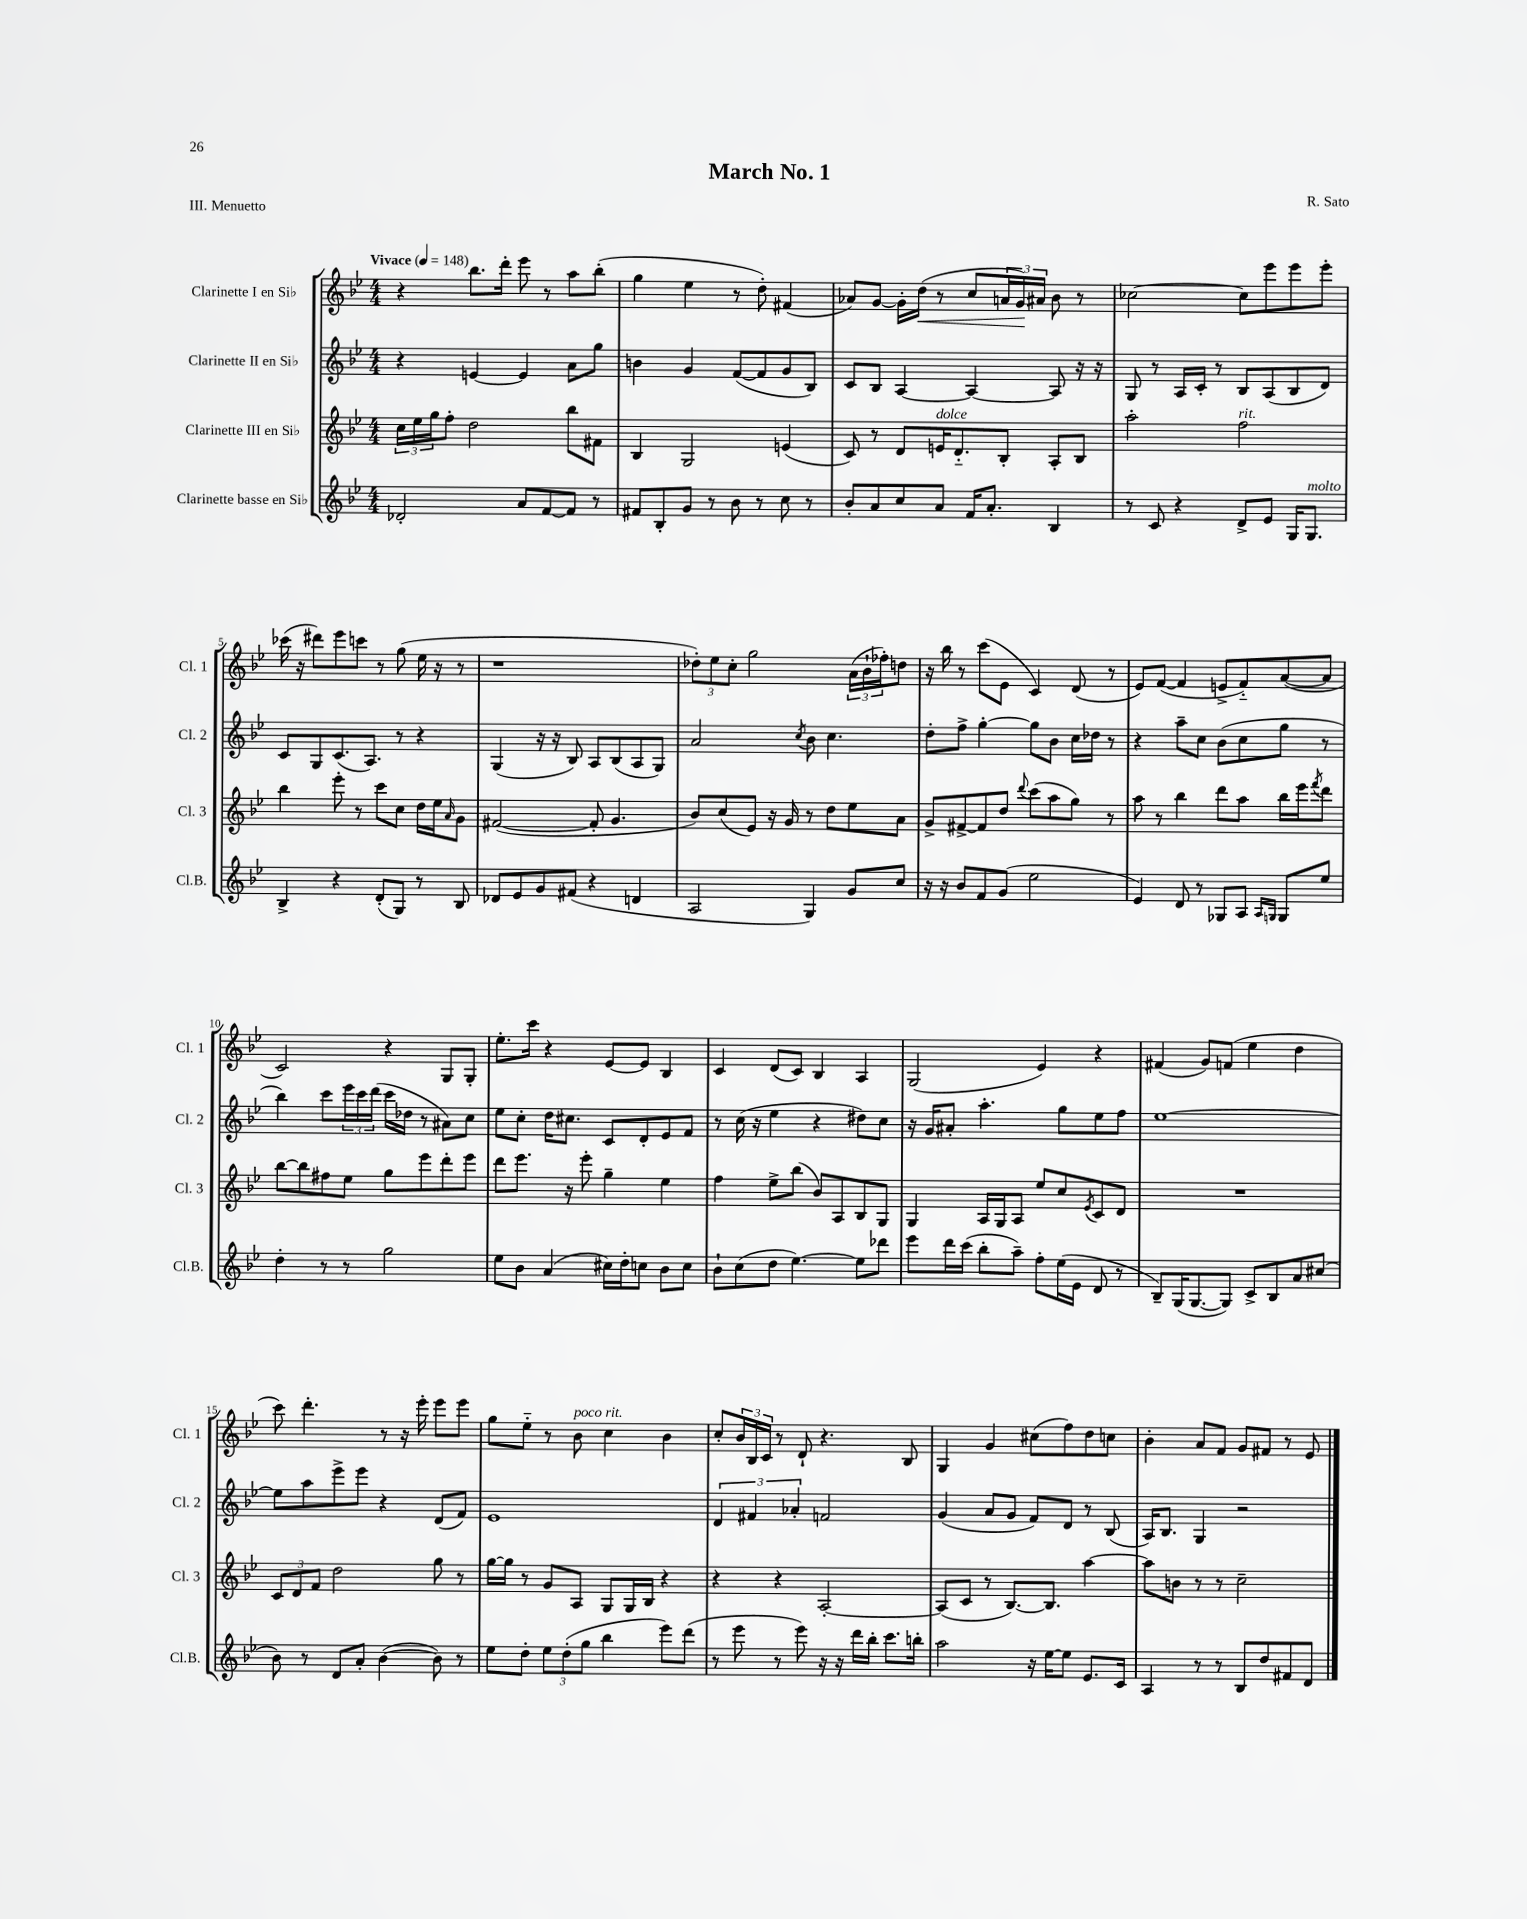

**kern	**kern	**kern	**kern	**dynam
*part4	*part3	*part2	*part1	*part1
*staff4	*staff3	*staff2	*staff1	*staff1
*I"Clarinette basse en Si♭	*I"Clarinette III en Si♭	*I"Clarinette II en Si♭	*I"Clarinette I en Si♭	*
*I'Cl.B.	*I'Cl. 3	*I'Cl. 2	*I'Cl. 1	*
*clefG2	*clefG2	*clefG2	*clefG2	*
*k[b-e-]	*k[b-e-]	*k[b-e-]	*k[b-e-]	*
*M4/4	*M4/4	*M4/4	*M4/4	*
*MM148	*MM148	*MM148	*MM148	*
=1	=1	=1	=1	=1
!	!	!	!LO:TX:a:B:t=Vivace	!
2d-X'/	24cc\LL	4r	4r	.
.	24ee-\	.	.	.
.	24gg\J	.	.	.
.	8ff'\J	.	.	.
.	2dd\	[4en/	8.bb-\L	.
.	.	.	16ddd'\Jk	.
8a/L	.	4e/]	8eee-\	.
[8f/	.	.	8r	.
8f/J]	8bb-\L	8a\L	8aa\L	.
8r	8f#X\J	8gg\J	(8bb-'\J	.
=2	=2	=2	=2	=2
8f#X/L	4B-/	4bn\	4gg\	.
8B-'/	.	.	.	.
8g/J	2G/	4g/	4ee-\	.
8r	.	.	.	.
8b-\	.	([8f/L	8r	.
8r	.	8f/]	8dd'\)	.
8cc\	(4en/	8g/	(4f#X/	.
8r	.	8B-/J)	.	.
=3	=3	=3	=3	=3
8b-'/L	8c/)	8c/L	8a-X/L)	.
8a/	8r	8B-/J	[8g/J	.
8cc/	8d/L	[4A/	16g'\LL]	.
!	!	!	!	!LO:HP:b
.	.	.	(16dd\JJ	<
!	!LO:TX:a:i:t=dolce	!	!	!
8a/J	16en/K	.	8r	.
.	8.d/	.	.	.
16f/KL	.	4A/_	8cc/L	.
8.a'/J	.	.	.	.
.	8B-'/J	.	24an/L	.
.	.	.	24g/)	.
.	.	.	24a#X/JJ	[
4B-/	8A'/L	8A/]	8b-\	.
.	8B-/J	16r	8r	.
.	.	16r	.	.
=4	=4	=4	=4	=4
8r	2aa'\	8G/	[2cc-X\	.
8c/	.	8r	.	.
4r	.	16A/LL	.	.
.	.	16c'/JJ	.	.
.	.	8r	.	.
!	!LO:TX:a:i:t=rit.	!	!	!
8d^/L	2ff\	8B-/L	8cc-\L]	.
8e-/J	.	(8A/	8eee-\	.
16G/KL	.	8B-/	8eee-\	.
!LO:TX:a:i:t=molto	!	!	!	!
8.G/J	.	.	.	.
.	.	8d/J)	8eee-'\J	.
!!LO:LB:g=z
=5	=5	=5	=5	=5
4B-^/	4bb-\	8c/L	(16ccc-X\	.
.	.	.	16r	.
.	.	8G/	8ddd#X\L)	.
4r	8eee-'\	(8.c/	8eee-\	.
.	8r	.	8cccn\J	.
.	.	8.A/J)	.	.
(8d'/L	8ccc\L	.	8r	.
8G/J)	8cc\J	8r	(8gg\	.
8r	16dd\LL	4r	16ee-\	.
.	16ee-\J	.	16r	.
.	16qqa/	.	.	.
8B-/	8g\J	.	8r	.
=6	=6	=6	=6	=6
8d-X/L	([2f#X/	(4G/	1r	.
8e-/	.	.	.	.
8g/	.	16r	.	.
.	.	16r	.	.
(8f#X/J	.	8B-/)	.	.
4r	8f#'/]	8A/L	.	.
.	4.g/	(8B-/	.	.
4dn/	.	8A/	.	.
.	.	8G/J)	.	.
=7	=7	=7	=7	=7
2A/	8b-/L)	2a/	12dd-X'\L)	.
.	.	.	12ee-\	.
.	(8cc/	.	.	.
.	.	.	12cc'\J	.
.	8e-/J)	.	2gg\	.
.	16r	.	.	.
.	16g/	.	.	.
.	.	8qcc/	.	.
4G/)	8r	8b-\	.	.
.	8dd\L	4.cc\	.	.
8g/L	8ee-\	.	(24a\LL	.
.	.	.	24b-`\	.
.	.	.	24ff-X'\J)	.
8cc/J	8a\J	.	8ddn\J	.
=8	=8	=8	=8	=8
16r	8g^/L	8dd'\L	16r	.
16r	.	.	16bb-\	.
8b-/L	[8f#X^/	8ff^\J	8r	.
8f/	8f#/]	[4gg'\	(8ccc\L	.
(8g/J	8dd/J	.	8e-\J	.
.	8qqddd/	.	.	.
2ee-\	(8ccc\L	8gg\L]	4c/)	.
.	8aa\	8b-\J	.	.
.	8gg\J)	16cc\LL	(8d/	.
.	.	16dd-X\JJ	.	.
.	8r	8r	8r	.
=9	=9	=9	=9	=9
4e-/)	8aa\	4r	8e-/L)	.
.	8r	.	([8f/J	.
8d/	4bb-\	8aa~\L	4f/]	.
8r	.	8cc\J	.	.
8G-X/L	8ddd\L	(8b-\L	8en^/L	.
8A/J	8aa\J	8cc\	8f/)	.
16qqA/LL	.	.	.	.
16qqGn/JJ	.	.	.	.
8G/L	16bb-\LL	8gg\J	([8a/	.
.	16eee-\J	.	.	.
.	8qfff/	.	.	.
8ee-/J	8ddd\J	8r	8a/J]	.
!!LO:LB:g=z
=10	=10	=10	=10	=10
4dd'\	[8bb-\L	4bb-\)	2c/)	.
.	8bb-\]	.	.	.
8r	8ff#X\	8ccc\L	.	.
8r	8ee-\J	24eee-\L	.	.
.	.	24ccc\	.	.
.	.	(24ddd\JJ	.	.
2gg\	8gg\L	16ccc\LL	4r	.
.	.	16dd-X\JJ	.	.
.	8eee-\	8r	.	.
.	8ddd'\	8a#X\L)	8G/L	.
.	8eee-\J	8cc\J	8G'/J	.
=11	=11	=11	=11	=11
8ee-\L	8ddd\L	8ee-\L	8.ee-'\L	.
8b-\J	8.eee-\J	8cc'\J	.	.
.	.	.	16ccc\Jk	.
(4a/	.	16dd\KL	4r	.
.	16r	8.cc#X\J	.	.
.	8eee-'\	.	.	.
16cc#X\LL)	4gg~\	8c/L	[8e-/L	.
16dd'\J	.	.	.	.
8ccn\J	.	8d'/	8e-/J]	.
8b-\L	4ee-\	8e-/	4B-/	.
8cc\J	.	8f/J	.	.
=12	=12	=12	=12	=12
8b-`\L	4ff\	8r	4c/	.
(8cc\	.	(16cc\	.	.
.	.	16r	.	.
8dd\J	8ee-^\L	4ee-\	(8d/L	.
[4.ee-\)	(8bb-\J	.	8c/J)	.
.	8b-/L)	4r	4B-/	.
.	8A/	.	.	.
8ee-\L]	8B-/	8dd#X\L)	4A/	.
8ddd-X\J	8G/J	8cc\J	.	.
=13	=13	=13	=13	=13
8eee-\L	4G/	16r	(2G/	.
.	.	16g/KL	.	.
16ddd\L	.	8a#X'/J	.	.
(16ccc\JJ	.	.	.	.
8bb-'\L	16A/LL	4.aa'\	.	.
.	16G/J	.	.	.
8aa~\J)	8A/J	.	.	.
8ff'\L	8ee-/L	.	4e-/)	.
(16ee-\L	8cc/	8gg\L	.	.
16e-\JJ	.	.	.	.
.	8qe-/	.	.	.
8d/	8c/	8ee-\	4r	.
8r	8d/J	8ff\J	.	.
=14	=14	=14	=14	=14
8B-~/L)	1r	[1ee-	(4f#X/	.
(16G/K	.	.	.	.
[8.G/	.	.	.	.
.	.	.	8g/L)	.
8G/J])	.	.	(8fn/J	.
8c^/L	.	.	4ee-\	.
8B-/	.	.	.	.
8a/	.	.	4dd\	.
(8cc#X/J	.	.	.	.
!!LO:LB:g=z
=15	=15	=15	=15	=15
8b-\)	12c/L	8ee-\L]	8ccc\)	.
.	12d/	.	.	.
8r	.	8aa\	4.ddd'\	.
.	12f/J	.	.	.
8d/L	2dd\	8eee-^\	.	.
8a'/J	.	8eee-\J	.	.
([4b-\	.	4r	8r	.
.	.	.	16r	.
.	.	.	16eee-'\	.
8b-\])	8gg\	(8d/L	8eee-\L	.
8r	8r	8f/J)	8eee-\J	.
=16	=16	=16	=16	=16
8ee-\L	[16gg\LL	1e-	8gg\L	.
.	16gg\JJ]	.	.	.
8dd'\J	8r	.	8ee-\J	.
12ee-\L	8g/L	.	8r	.
(12dd'\	.	.	.	.
!	!	!	!LO:TX:a:i:t=poco rit.	!
.	8A/J	.	8b-\	.
12gg\J	.	.	.	.
4bb-\	8G/L	.	4cc\	.
.	16G/L	.	.	.
.	16B-/JJ	.	.	.
8eee-\L)	4r	.	4b-\	.
(8ddd\J	.	.	.	.
=17	=17	=17	=17	=17
8r	4r	6d/	8cc'/L	.
8eee-\	.	.	24b-/L	.
.	.	6f#X/	24B-/	.
.	.	.	24c/JJ	.
8r	4r	.	8r	.
.	.	6a-X'/	.	.
8eee-\)	.	.	8d`/	.
16r	[2A'/	2fn/	4.r	.
16r	.	.	.	.
16ddd\LL	.	.	.	.
16bb-'\JJ	.	.	.	.
8.ccc\L	.	.	.	.
.	.	.	8B-/	.
16bbn'\Jk	.	.	.	.
=18	=18	=18	=18	=18
2aa\	(8A/L]	(4g/	4G/	.
.	8c/J	.	.	.
.	8r	8a/L	4g/	.
.	[8.B-/L)	8g/J	.	.
16r	.	8f/L)	(8cc#X\L	.
[16ee-\KL	8.B-/J]	.	.	.
8ee-\J]	.	8d/J	8ff\)	.
8.e-/L	[4aa\	8r	8dd\	.
.	.	(8B-/	8ccn\J	.
16c/Jk	.	.	.	.
=19	=19	=19	=19	=19
4A/	8aa\L]	16A/KL)	4b-'\	.
.	.	8.B-/J	.	.
.	8bn\J	.	.	.
8r	8r	4G/	8a/L	.
8r	8r	.	8f/J	.
8B-/L	2cc~\	2r	8g/L	.
8dd/	.	.	8f#X/J	.
8f#X/	.	.	8r	.
8d/J	.	.	8e-/	.
==	==	==	==	==
*-	*-	*-	*-	*-
